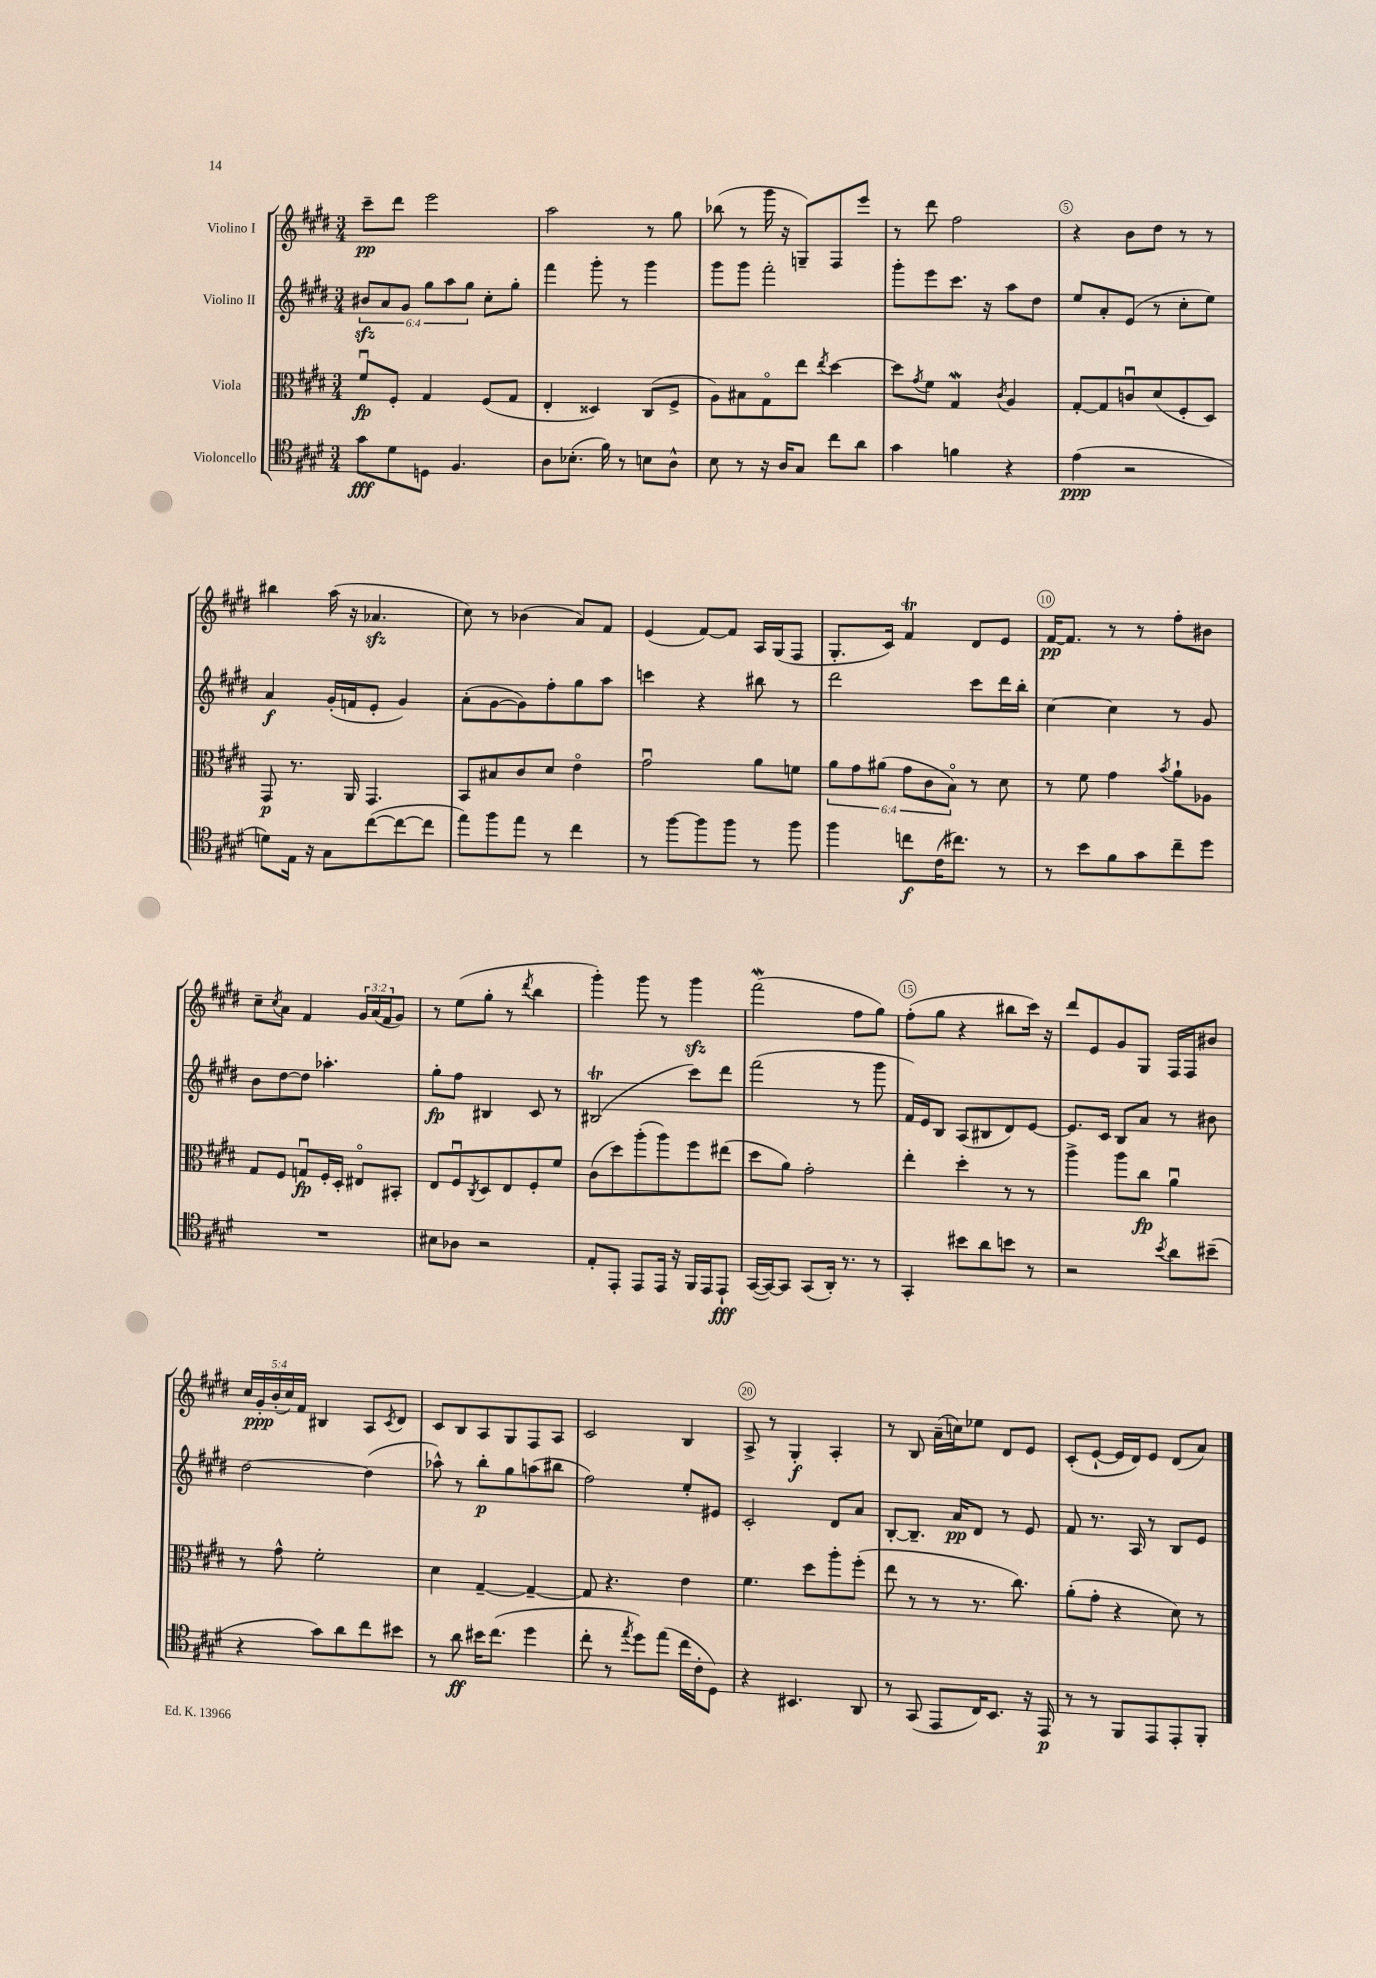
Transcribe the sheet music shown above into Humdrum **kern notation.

**kern	**kern	**kern	**kern
*staff4	*staff3	*staff2	*staff1
*clefC4	*clefC3	*clefG2	*clefG2
*k[f#c#g#d#]	*k[f#c#g#d#]	*k[f#c#g#d#]	*k[f#c#g#d#]
*M3/4	*M3/4	*M3/4	*M3/4
8g#	8f#u	12b#	8ccc#~
.	.	12a	.
8d#	8F#'	.	8ddd#
.	.	12g#	.
8D	4G#	12gg#	2eee
.	.	12aa	.
4.F#	.	.	.
.	.	12gg#	.
.	(8F#	8cc#'	.
.	8G#	8gg#'	.
=	=	=	=
8A	4E'	4fff#	2aa
(8.B-'	.	.	.
.	4D##)	8ggg#'	.
16f#)	.	.	.
8r	.	8r	.
8B	(8C#	4ggg#	8r
8A^^	8F#^	.	8gg#
=	=	=	=
8B	8A)	8ggg#	(8bb-
8r	8B#	8ggg#	8r
16r	8G#o	2fff#'	16ggg#
16A	.	.	16r
8G#	8ee	.	8G~)
.	8qee	.	.
8cc#	[4dd#	.	8F#
8a	.	.	8eee
=	=	=	=
4g#	8dd#]	8ggg#'	8r
.	8qg#	.	.
.	8f#	8eee	8ddd#
4f	4G#	8.ccc#	2ff#
.	.	16r	.
.	8qc#	.	.
4r	4A	8aa	.
.	.	8dd#	.
=	=	=	=
(4e	[8G#'	8ee	4r
.	8G#]	8a'	.
2r	8cu	(8e	8b
.	(8d#	8r	8dd#
.	8F#'	8cc#'	8r
.	8D#)	8ee)	8r
=	=	=	=
8d)	8GG#	4a	4bb#
16E	8.r	.	.
16r	.	.	.
8G#	.	(16g#'	(16aa
.	16AA	16f	16r
([8cc#	4.GG#	8e'	4.a-
8cc#_	.	4g#)	.
8cc#]	.	.	.
=	=	=	=
8ee)	8BB	(8a'	8cc#)
8ff#	8B#	[8g#	8r
8ee	8c#	8g#])	(4b-
8r	8d#	8ff#'	.
4cc#	4eo	8gg#	8a)
.	.	8aa	8f#
=	=	=	=
8r	2g#u	4ccc	(4e
[8ff#	.	.	.
8ff#]	.	4r	[8f#)
8ff#	.	.	8f#]
8r	8a	8bb#	16A
.	.	.	(16G#
8ff#	8f	8r	8F#
=	=	=	=
4ff#	12a	2ddd#	8.G#'
.	12g#	.	.
.	(12a#	.	.
.	.	.	16c#)
8cc	12g#	.	4f#
.	12c#	.	.
(16c#	.	.	.
.	12Bo)	.	.
8.cc#)	.	.	.
.	8r	8ccc#	8d#
8r	8d#	16ddd#	8e
.	.	16bb'	.
=	=	=	=
8r	8r	[4cc#	[16f#
.	.	.	8.f#]
8b	8f#	.	.
8f#	4g#	4cc#]	8r
8g#	.	.	8r
.	8qb	.	.
8cc#~	8a`	8r	8ff#'
8dd#	8A-	8g#	8b#
=	=	=	=
2.r	8G#	8b	8cc#~
.	.	.	8qcc#
.	8F#	[8dd#	8a
.	8Gu	8dd#]	4f#
.	16F#'	4.aa-'	.
.	16D#'	.	.
.	8E#o	.	24g#
.	.	.	(24a
.	.	.	24f#
.	8BB#'	.	8g#)
=	=	=	=
8B#	8E	8gg#'	8r
8A-	8F#u	8ff#	(8ee
.	8qC#	.	.
2r	8D#	4B#	8gg#'
.	8E	.	8r
.	.	.	8qddd#
.	8F#'	8c#	4bb
.	8f#	8r	.
=	=	=	=
8E'	(8c#	(2B#	4ggg#')
8EE'	8dd#)	.	.
8EE	(8aa'	.	8ggg#
16EE	8aa)	.	8r
16r	.	.	.
16FF#	8ff#	8ccc#)	4ggg#
16EE	.	.	.
8EE`	(8ee#	8ddd#	.
=	=	=	=
([16GG#	8dd#	(2fff#	(2fff#
16GG#_)	.	.	.
8GG#]	8a)	.	.
(8GG#	2g#'	.	.
16AA')	.	.	.
8.r	.	.	.
.	.	8r	8ff#
8r	.	8ggg#	8gg#)
=	=	=	=
4GG#'	4ee'	16f#)	(8ff#'
.	.	16e	.
.	.	8B	8gg#
8b#	4dd#'	(8A	4r
8a	.	8B#	.
8b	8r	8d#)	8bb#
8r	8r	[8e	16ccc#)
.	.	.	16r
=	=	=	=
2r	4aa^	8.e]	8ddd#
.	.	.	8e
.	.	16c#	.
.	8aa	8B	8g#
.	8cc#	8a	8G#
8qb	.	.	.
8a	4au	8r	16F#
.	.	.	16F#
(8b#~	.	8b#	8b#
=	=	=	=
4r	8r	[2dd#	20cc#
.	.	.	20g#'
.	.	.	(20b'
.	8g#^^	.	.
.	.	.	20cc#)
.	.	.	20f#
8g#)	2f#'	.	4B#
8a	.	.	.
8cc#	.	(4dd#]	8A
.	.	.	8qc#
8b#	.	.	8d#
=	=	=	=
8r	4d#	8aa-^^)	8c#
8a	.	8r	8B
16b#	[4G#~	8bb'	8A
(8.cc#	.	.	.
.	.	8gg#	8G#
4dd#	4G#~_	(8aa	8F#
.	.	8bb#	8A
=	=	=	=
8cc#'	8G#]	2ff#)	2c#
8r	4.r	.	.
8qee	.	.	.
8dd#)	.	.	.
(8ee	.	.	.
16cc#	4e	8ee'	4B
16c#'	.	.	.
8D#)	.	8e#	.
=	=	=	=
4r	4.f#	2c#'	8A^
.	.	.	8r
4.BB#	.	.	4G#'
.	8dd#	.	.
.	8aa'	8d#	4A'
8AA	(8ff#'	8a	.
=	=	=	=
8r	8ee	[8B'	8r
(8GG#	8r	8.B~]	8B
8EE	8r	.	(16a~
.	.	16a	16cc)
16C#)	8.r	8d#	8ee-
8.BB	.	.	.
.	.	8r	8d#
.	8.cc#)	.	.
16r	.	8e	8e
16EE	.	.	.
=	=	=	=
8r	(8a'	8f#	(8c#'
8r	8g#'	8.r	[8e`
8FF#	4r	.	16e]
.	.	16A	16d#)
8EE	.	8r	8e
8EE'	8d#)	8B	(8d#
8FF#'	8r	8e	8a)
==	==	==	==
*-	*-	*-	*-
